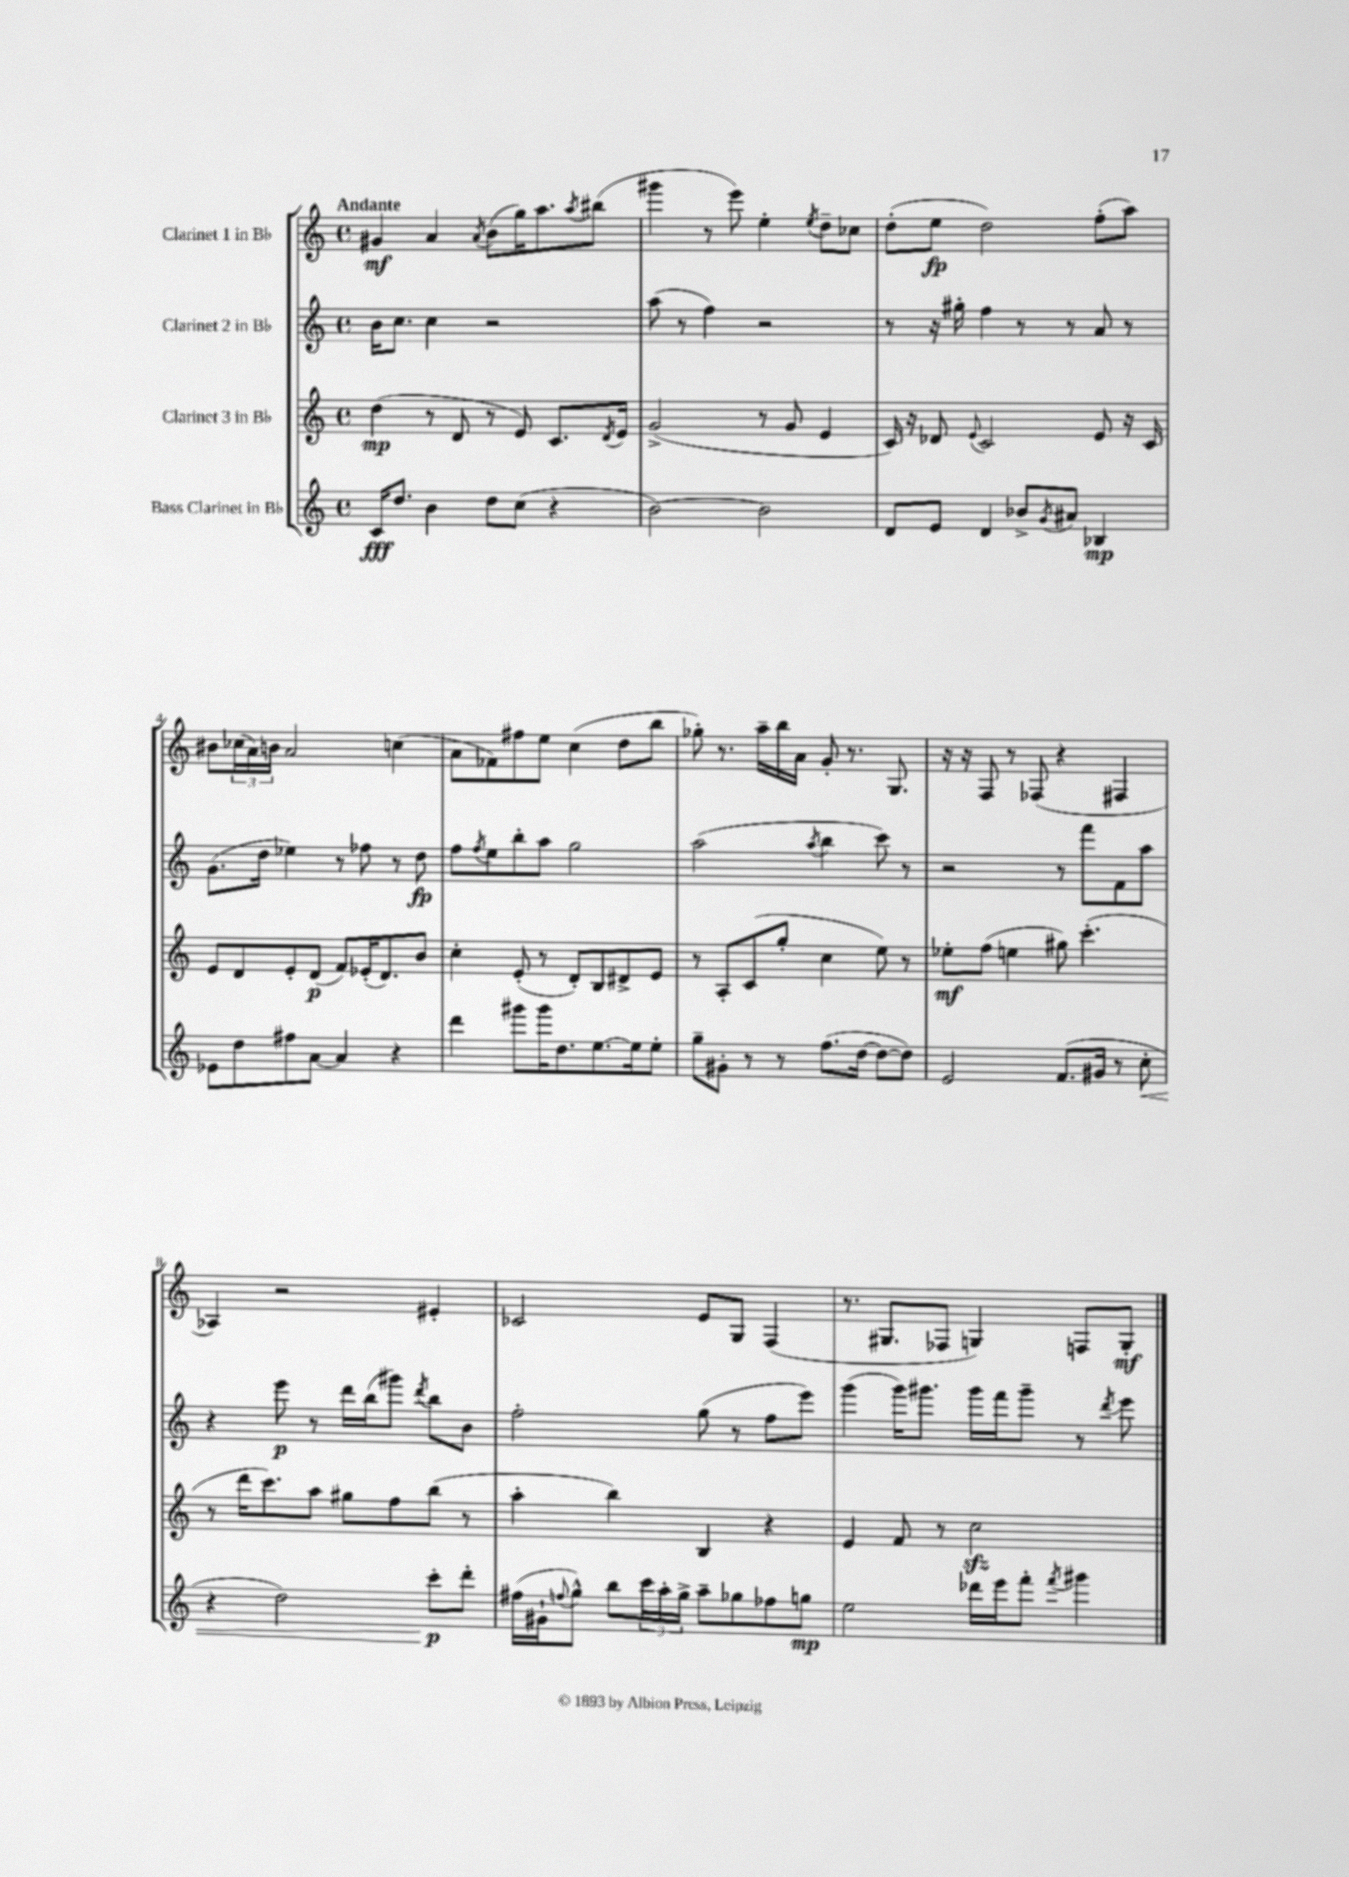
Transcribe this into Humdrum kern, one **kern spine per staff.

**kern	**dynam	**kern	**dynam	**kern	**dynam	**kern	**dynam
*part4	*part4	*part3	*part3	*part2	*part2	*part1	*part1
*staff4	*staff4	*staff3	*staff3	*staff2	*staff2	*staff1	*staff1
*I"Bass Clarinet in B♭	*	*I"Clarinet 3 in B♭	*	*I"Clarinet 2 in B♭	*	*I"Clarinet 1 in B♭	*
*clefG2	*	*clefG2	*	*clefG2	*	*clefG2	*
*k[]	*	*k[]	*	*k[]	*	*k[]	*
*M4/4	*	*M4/4	*	*M4/4	*	*M4/4	*
*met(c)	*	*met(c)	*	*met(c)	*	*met(c)	*
=1	=1	=1	=1	=1	=1	=1	=1
!	!	!	!	!	!	!LO:TX:a:B:t=Andante	!
16c/KL	fff	(4dd\	mp	16b\KL	.	4g#X/	mf
8.dd/J	.	.	.	8.cc\J	.	.	.
4b\	.	8r	.	4cc\	.	4a/	.
.	.	8d/	.	.	.	.	.
.	.	.	.	.	.	8qa/	.
8dd\L	.	8r	.	2r	.	(8b\L	.
(8cc\J	.	8e/)	.	.	.	16gg\K)	.
.	.	.	.	.	.	8.aa\	.
4r	.	8.c/L	.	.	.	.	.
.	.	.	.	.	.	8qaa/	.
.	.	.	.	.	.	(8bb#X\J	.
.	.	8qd/	.	.	.	.	.
.	.	16e/Jk	.	.	.	.	.
=2	=2	=2	=2	=2	=2	=2	=2
[2b\)	.	(2g^/	.	(8aa\	.	4ggg#X\	.
.	.	.	.	8r	.	.	.
.	.	.	.	4ff\)	.	8r	.
.	.	.	.	.	.	8eee\)	.
2b\]	.	8r	.	2r	.	4ee'\	.
.	.	8g/	.	.	.	.	.
.	.	.	.	.	.	8qee/	.
.	.	4e/	.	.	.	8dd~\L	.
.	.	.	.	.	.	8cc-X\J	.
=3	=3	=3	=3	=3	=3	=3	=3
8d/L	.	16c/)	.	8r	.	(8dd'\L	.
.	.	16r	.	.	.	.	.
8e/J	.	8d-X/	.	16r	.	8ee\J	fp
.	.	.	.	16gg#X'\	.	.	.
.	.	8qqe/	.	.	.	.	.
4d/	.	2c/	.	4ff\	.	2dd\)	.
8b-X^/L	.	.	.	8r	.	.	.
8qg/	.	.	.	.	.	.	.
8a#X/J	.	.	.	8r	.	.	.
4B-X/	mp	8e/	.	8a/	.	(8ff'\L	.
.	.	16r	.	8r	.	8aa\J)	.
.	.	16c/	.	.	.	.	.
!!LO:LB:g=z
=4	=4	=4	=4	=4	=4	=4	=4
8e-X\L	.	8e/L	.	(8.g\L	.	8b#X\L	.
8dd\	.	8d/	.	.	.	(24cc-X\L	.
.	.	.	.	.	.	24a\)	.
.	.	.	.	16dd\Jk	.	.	.
.	.	.	.	.	.	24bn\JJ	.
8ff#X\	.	8e'/	.	4ee-X\)	.	2a/	.
[8a\J	.	(8d/J	p	.	.	.	.
4a/]	.	8f/L)	.	8r	.	.	.
.	.	(16e-X'/K	.	8ff-X\	.	.	.
.	.	8.d/)	.	.	.	.	.
4r	.	.	.	8r	.	(4ccn\	.
.	.	8b/J	.	8dd\	fp	.	.
=5	=5	=5	=5	=5	=5	=5	=5
4ddd\	.	4cc'\	.	8ff\L	.	8a\L	.
.	.	.	.	8qff/	.	.	.
.	.	.	.	8ee\	.	8f-X\)	.
8ggg#X\L	.	(8e'/	.	8bb'\	.	8ff#X\	.
16ggg#\K	.	8r	.	8aa\J	.	8ee\J	.
8.dd\	.	.	.	.	.	.	.
.	.	8d'/L)	.	2gg\	.	(4cc\	.
[8.ee\	.	8B/	.	.	.	.	.
.	.	8d#X^/	.	.	.	8dd\L	.
16ee\k]	.	.	.	.	.	.	.
8ee'\J	.	8e/J	.	.	.	8bb\J	.
=6	=6	=6	=6	=6	=6	=6	=6
8gg~\L	.	8r	.	(2aa\	.	8gg-X'\)	.
8g#X'\J	.	8A'/L	.	.	.	8.r	.
8r	.	(8c/	.	.	.	.	.
.	.	.	.	.	.	16aa~\LL	.
8r	.	8gg'/J	.	.	.	16bb\	.
.	.	.	.	.	.	16a\JJ	.
.	.	.	.	8qaa/	.	.	.
(8.ff\L	.	4cc\	.	4bb\	.	8g'/	.
.	.	.	.	.	.	8.r	.
[16dd\Jk	.	.	.	.	.	.	.
8dd\L_	.	8ee\)	.	8ccc\)	.	.	.
.	.	.	.	.	.	8.G/	.
8dd\J])	.	8r	.	8r	.	.	.
=7	=7	=7	=7	=7	=7	=7	=7
2e/	.	8ee-X'\L	mf	2r	.	16r	.
.	.	.	.	.	.	16r	.
.	.	(8ff\J	.	.	.	8F/	.
.	.	4een\	.	.	.	8r	.
.	.	.	.	.	.	(8F-X/	.
(8.f/L	.	8gg#X\)	.	8r	.	4r	.
.	.	(4.ccc'\	.	8fff\L	.	.	.
16g#X/Jk	.	.	.	.	.	.	.
8r	.	.	.	8f\	.	4F#X/	.
!	!LO:HP:b	!	!	!	!	!	!
8cc'\	<	.	.	8aa\J	.	.	.
!!LO:LB:g=z
=8	=8	=8	=8	=8	=8	=8	=8
4r	.	8r	.	4r	.	4A-X/)	.
.	.	16ddd\KL	.	.	.	.	.
.	.	8.ccc\)	.	.	.	.	.
2dd\)	.	.	.	8eee\	p	2r	.
.	.	8aa\J	.	8r	.	.	.
.	.	8gg#X\L	.	16ddd\LL	.	.	.
.	.	.	.	(16bb\J	.	.	.
.	.	8ff\	.	8ggg#X\J)	.	.	.
.	.	.	.	8qddd/	.	.	.
8ccc'\L	p	(8bb\J	.	8bb\L	.	4e#X'/	.
8ddd'\J	[	8r	.	8b\J	.	.	.
=9	=9	=9	=9	=9	=9	=9	=9
(16ff#X\LL	.	4aa'\	.	2ff'\	.	2c-X/	.
16g#X`\J	.	.	.	.	.	.	.
8qqffn/	.	.	.	.	.	.	.
8gg^^\J)	.	.	.	.	.	.	.
8bb\L	.	4bb\)	.	.	.	.	.
24ccc\L	.	.	.	.	.	.	.
24aa'\	.	.	.	.	.	.	.
24gg^\JJ	.	.	.	.	.	.	.
8aa~\L	.	4B/	.	(8gg\	.	8e/L	.
8gg-X\	.	.	.	8r	.	8G/J	.
8ff-X\	.	4r	.	8ff\L	.	(4F/	.
8ggn\J	mp	.	.	8eee\J)	.	.	.
=10	=10	=10	=10	=10	=10	=10	=10
2ee\	.	4e/	.	(4ggg\	.	8.r	.
.	.	.	.	.	.	8.G#X/L	.
.	.	8f/	.	16ggg\KL)	.	.	.
.	.	.	.	8.ggg#X\J	.	.	.
.	.	8r	.	.	.	8F-X/J	.
16ddd-X\LL	.	2cczz\	.	16ggg#\LL	.	4Gn/)	.
16eee\J	.	.	.	16fff\J	.	.	.
8fff'\J	.	.	.	8ggg#~\J	.	.	.
8qfff/	.	.	.	.	.	.	.
4ggg#X\	.	.	.	8r	.	8Fn/L	.
.	.	.	.	8qddd/	.	.	.
.	.	.	.	8eee\	.	8G'/J	mf
==	==	==	==	==	==	==	==
*-	*-	*-	*-	*-	*-	*-	*-
